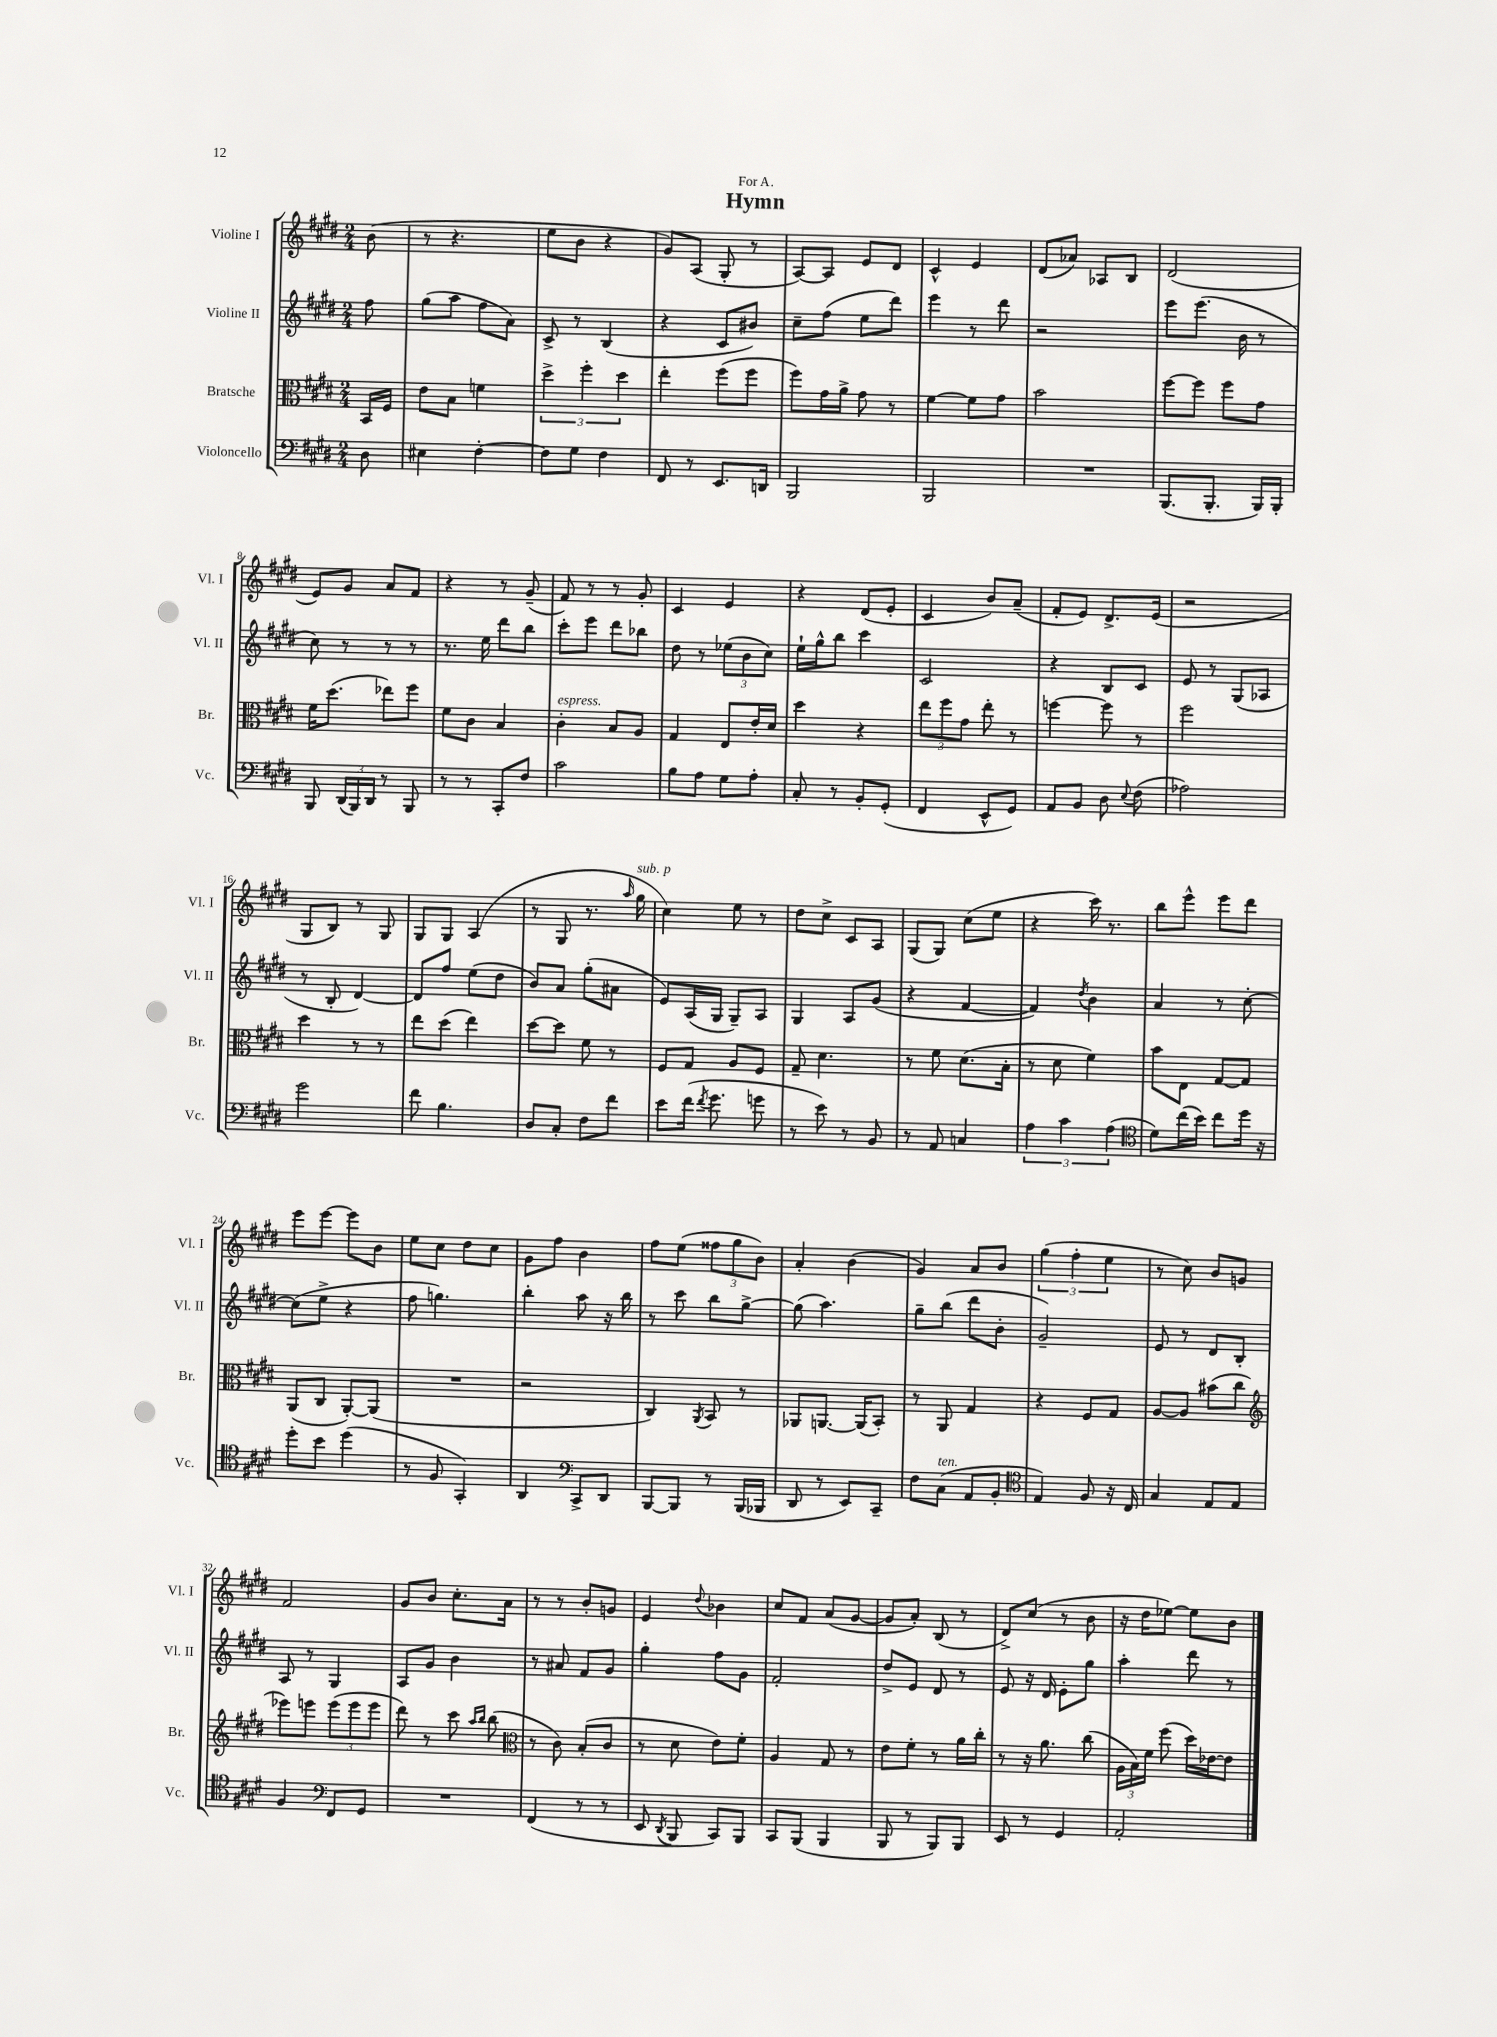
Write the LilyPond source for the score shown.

\header { title = "Hymn" dedication = "For A." }
<<
\new StaffGroup <<
\new Staff = "s0" \with { instrumentName = "Violine I" shortInstrumentName = "Vl. I" } {
    \clef treble \key e \major \numericTimeSignature \time 2/4 \partial 8
    \autoBeamOff b'8( |
    r8 r4. |
    e''8[ b'8] r4 |
    gis'8[) a8]( gis8-. r8 |
    a8[~) a8] e'8[ dis'8] |
    cis'4-^ e'4 |
    dis'8[( aes'8]) aes8[ b8] |
    dis'2( |
    e'8[) gis'8] a'8[ fis'8] |
    r4 r8 gis'8--( |
    fis'8) r8 r8 gis'8-. |
    cis'4 e'4 |
    r4 dis'8[( e'8]-. |
    cis'4 b'8[) a'8]--( |
    fis'8[-. e'8]) dis'8.[-> e'16]( |
    r2 |
    gis8[ b8]) r8 gis8 |
    gis8[ gis8] a4( |
    r8 gis8 r8. \grace { a''16 } gis''16^\markup { \italic "sub. p" } |
    cis''4) e''8 r8 |
    dis''8[ cis''8]-> cis'8[ a8] |
    gis8[( gis8]) cis''8[( e''8] |
    r4 cis'''16) r8. |
    b''8[ e'''8]-^ e'''8[ dis'''8] |
    e'''8[ e'''8]~ e'''8[ b'8] |
    e''8[ cis''8] dis''8[ cis''8] |
    gis'8[ fis''8] b'4 |
    fis''8[ e''8]( \tuplet 3/2 { fisis''8[ gis''8 b'8]) } |
    a'4-. b'4( |
    gis'4) a'8[ b'8] |
    \tuplet 3/2 { gis''4( fis''4-. e''4 } |
    r8 cis''8) b'8[ g'8] |
    fis'2 |
    gis'8[ b'8] cis''8.[-. a'16] |
    r8 r8 b'8[-. g'8] |
    e'4 \appoggiatura { dis''8 } bes'4 |
    cis''8[ fis'8] a'8[( gis'8]~ |
    gis'8[ a'8]-.) b8( r8 |
    dis'8[->) cis''8]( r8 b'8 |
    r16 dis''16[ ees''8]~) ees''8[ b'8] \bar "|." |
}
\new Staff = "s1" \with { instrumentName = "Violine II" shortInstrumentName = "Vl. II" } {
    \clef treble \key e \major \numericTimeSignature \time 2/4 \partial 8
    \autoBeamOff fis''8 |
    gis''8[( a''8] fis''8[ a'8]) |
    cis'8-> r8 b4( |
    r4 cis'8[ bis'8]) |
    cis''8[-- fis''8]( e''8[ dis'''8]) |
    e'''4 r8 dis'''8 |
    r2 |
    e'''8[ e'''8.]( b'16 r8 |
    cis''8) r8 r8 r8 |
    r8. e''16 dis'''8[ b''8] |
    cis'''8[-. e'''8] dis'''8[ bes''8] |
    dis''8 r8 \tuplet 3/2 { ees''8[( b'8 cis''8]) } |
    e''16[-! gis''16-^ b''8] cis'''4 |
    cis'2 |
    r4 b8[ cis'8] |
    e'8 r8 gis8[( aes8] |
    r8 b8-. dis'4~) |
    dis'8[ fis''8] e''8[( dis''8] |
    b'8[) a'8] gis''8[-.( ais'8] |
    e'8[) a16( gis16] gis8[--) a8] |
    gis4 a8[ gis'8]( |
    r4 fis'4~ |
    fis'4) \acciaccatura { dis''8 } b'4 |
    a'4 r8 cis''8~-. |
    cis''8[( e''8]-> r4 |
    fis''8 g''4.) |
    b''4-. a''8 r16 b''16 |
    r8 cis'''8 b''8[ gis''8]~-> |
    gis''8( a''4.) |
    gis''8[-- b''8]( dis'''8[ b'8]-. |
    gis'2--) |
    e'8 r8 dis'8[ b8]-. |
    a8 r8 gis4 |
    a8[ gis'8] b'4 |
    r8 ais'8 fis'8[ gis'8] |
    gis''4-. fis''8[ gis'8] |
    fis'2-. |
    dis''8[-> e'8] dis'8 r8 |
    e'8 r16 dis'16 e'8[-. gis''8] |
    a''4-. dis'''8 r8 \bar "|." |
}
\new Staff = "s2" \with { instrumentName = "Bratsche" shortInstrumentName = "Br." } {
    \clef alto \key e \major \numericTimeSignature \time 2/4 \partial 8
    \autoBeamOff b,16[ fis16] |
    e'8[ b8] f'4 |
    \tuplet 3/2 { dis''4-> fis''4-. dis''4 } |
    e''4-. fis''8[( fis''8] |
    fis''8[) gis'16 a'16]-> gis'8 r8 |
    fis'4~ fis'8[ gis'8] |
    b'2 |
    fis''8[~ fis''8] fis''8[ gis'8] |
    fis'16[ dis''8.]( ees''8[) fis''8] |
    fis'8[ cis'8] b4 |
    cis'4-.^\markup { \italic "espress." } b8[ a8] |
    gis4 e8[ e'16-. dis'16] |
    dis''4 r4 |
    \tuplet 3/2 { e''8[ fis''8 gis'8] } e''8-. r8 |
    f''4~ f''8 r8 |
    fis''2 |
    dis''4 r8 r8 |
    e''8[ dis''8]( e''4) |
    dis''8[~ dis''8] fis'8 r8 |
    fis8[ gis8] a8[ fis8] |
    gis8-- dis'4. |
    r8 fis'8 dis'8.[( b16]-. |
    r8 dis'8 fis'4) |
    b'8[ e8] gis8[~ gis8] |
    a,8[( cis8] a,8[~-.) a,8]( |
    R2 |
    r2 |
    cis4) \acciaccatura { a,8 } b,8 r8 |
    aes,8[ a,8.]~ a,16[( b,8]-.) |
    r8 a,8 gis4 |
    r4 fis8[ gis8] |
    a8[~ a8] bis'8[( cis''8] |
    \clef treble ees'''8[) e'''8] \tuplet 3/2 { e'''8[( e'''8 e'''8] } |
    dis'''8) r8 cis'''8 \grace { a''16[ b''16] } b''8( |
    \clef alto r8 cis'8) b8[-.( cis'8] |
    r8 dis'8 e'8[) fis'8]-. |
    a4 gis8 r8 |
    e'8[ fis'8]-. r8 a'16[ cis''16]-. |
    r8 r16 a'8. cis''8( |
    \tuplet 3/2 { a16[ b16) fis'16] } fis''8( dis''16[) ees'16~ ees'8] \bar "|." |
}
\new Staff = "s3" \with { instrumentName = "Violoncello" shortInstrumentName = "Vc." } {
    \clef bass \key e \major \numericTimeSignature \time 2/4 \partial 8
    \autoBeamOff dis8 |
    eis4 fis4~-. |
    fis8[ gis8] fis4 |
    fis,8 r8 e,8.[ d,16] |
    b,,2 |
    b,,2 |
    R2 |
    b,,8.[( b,,8.]-. b,,16[) b,,16]-. |
    b,,8 \tuplet 3/2 { dis,16[( b,,16) dis,16] } r8 b,,8 |
    r8 r8 cis,8[-. fis8] |
    cis'2 |
    b8[ a8] gis8[ a8]-. |
    cis8-. r8 b,8[-. gis,8]-.( |
    fis,4 e,8[-^ gis,8]) |
    a,8[ b,8] dis8 \appoggiatura { e8 } fis8( |
    aes2) |
    gis'2 |
    fis'8 b4. |
    dis8[ cis8]-. fis8[ fis'8] |
    e'8[ fis'16]( \acciaccatura { fis'8 } gis'8. g'8 |
    r8 e'8) r8 b,8 |
    r8 a,8 c4 |
    \tuplet 3/2 { a4 cis'4 a4( } |
    \clef tenor dis'8[) cis''16( b'16]) cis''8[ dis''16] r16 |
    dis''8[-. b'8] dis''4( |
    r8 fis8 gis,4-.) |
    a,4 \clef bass cis,8[-> dis,8] |
    b,,8[~ b,,8] r8 b,,16[( bes,,16] |
    dis,8 r8 e,8[) cis,8]-- |
    fis8[ cis8]^\markup { \italic "ten." }( a,8[ b,8]-. |
    \clef tenor e4) fis8 r16 cis16 |
    gis4 e8[ e8] |
    fis4 \clef bass fis,8[ gis,8] |
    R2 |
    fis,4( r8 r8 |
    e,8 \acciaccatura { dis,8 } b,,8 cis,8[) b,,8] |
    cis,8[ b,,8]( b,,4 |
    b,,8 r8 b,,8[) b,,8] |
    e,8 r8 gis,4 |
    a,2-. \bar "|." |
}
>>
>>
